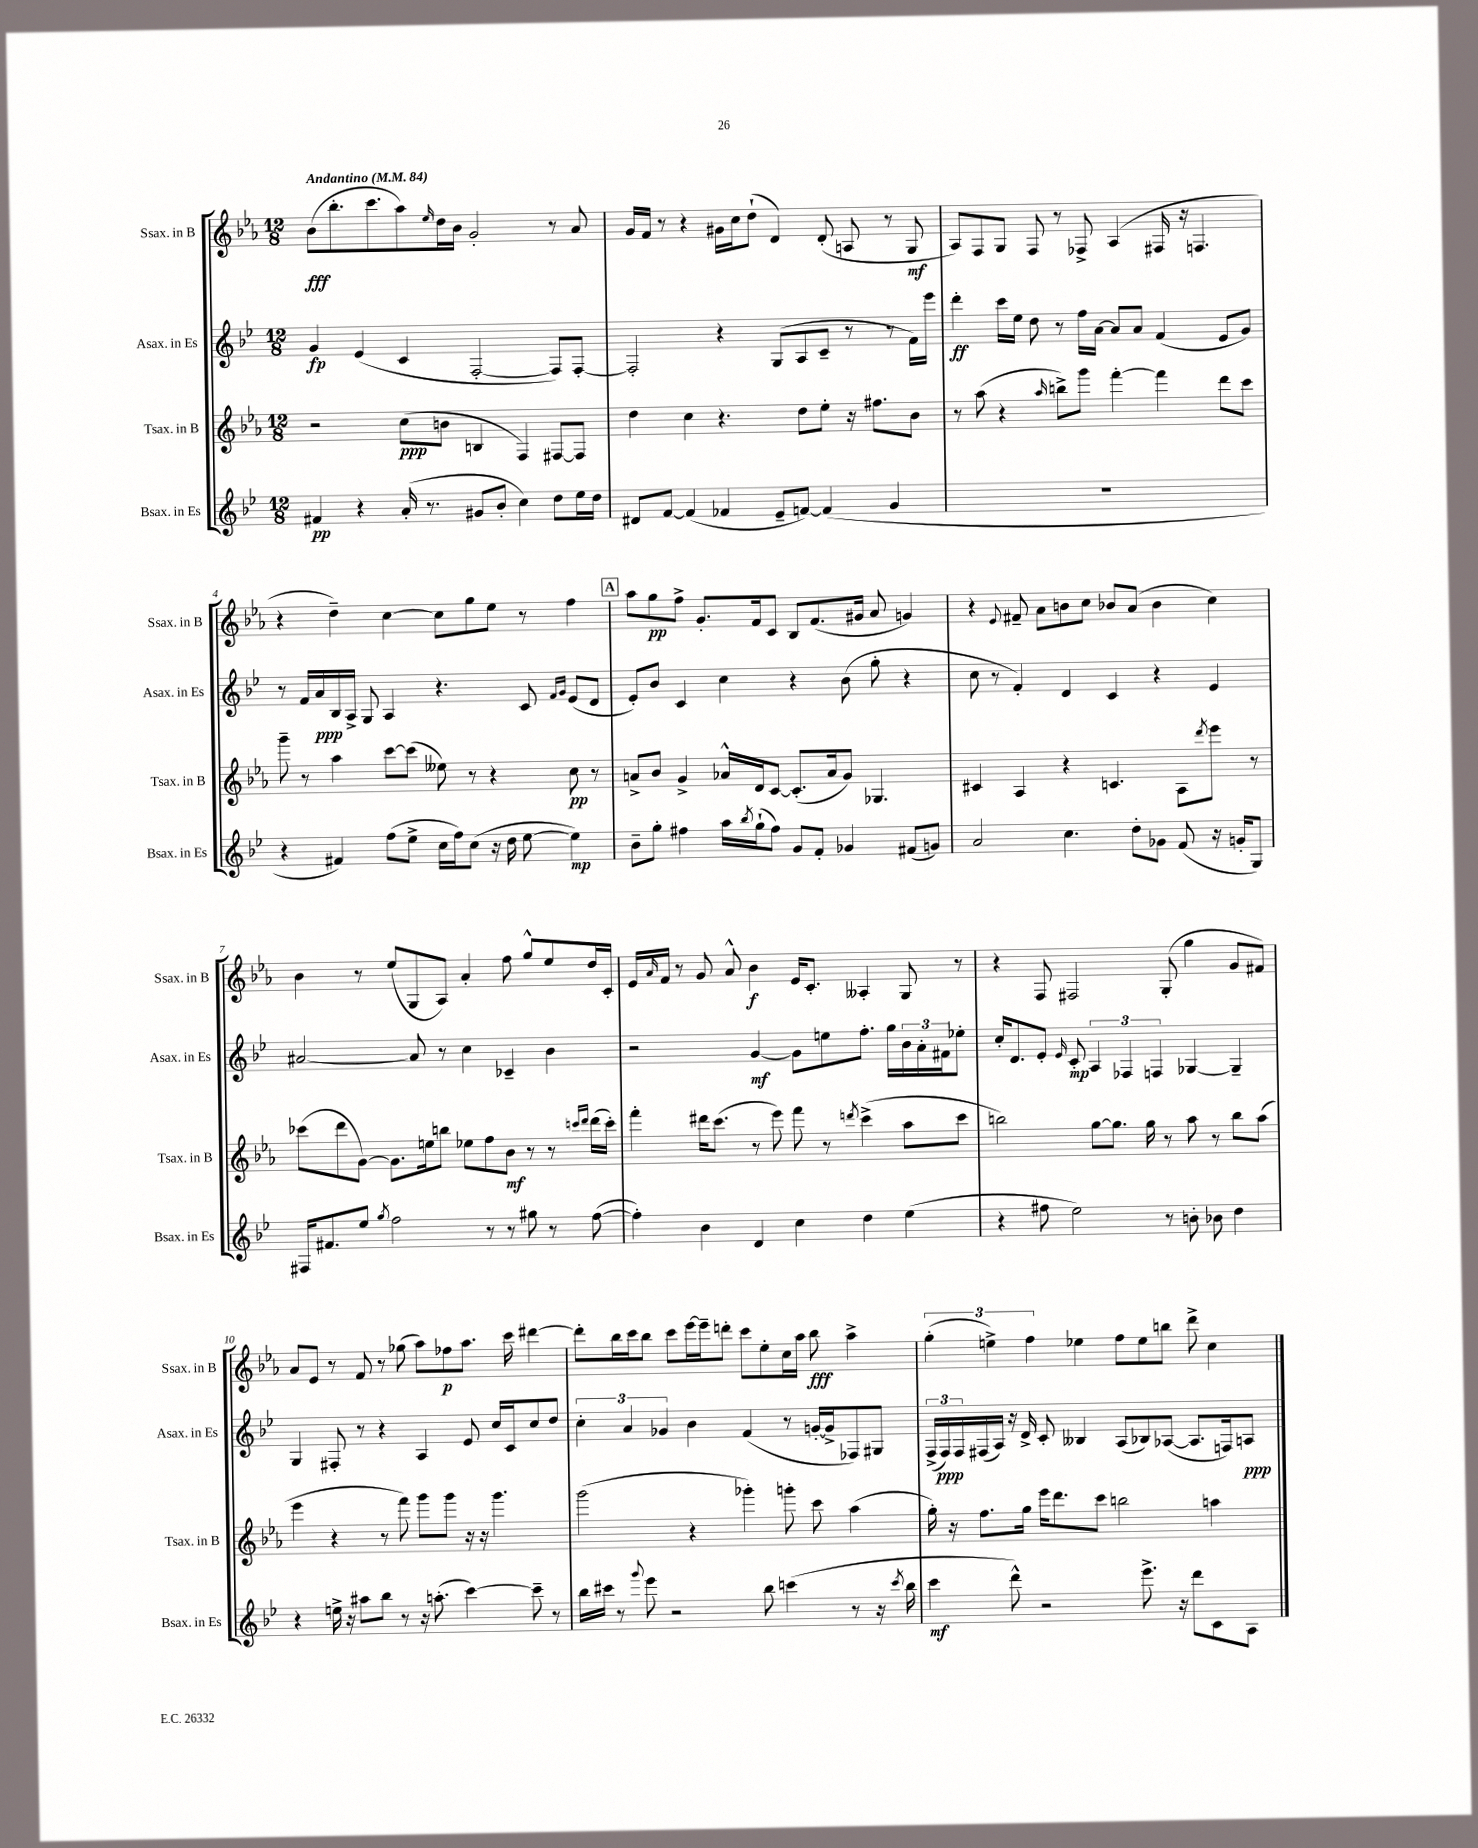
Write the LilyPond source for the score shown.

<<
\new StaffGroup <<
\new Staff = "s0" \with { instrumentName = "Ssax. in B" shortInstrumentName = "Ssax. in B" } {
    \clef treble \key ees \major \numericTimeSignature \time 12/8 \tempo "Andantino" 4 = 84
    bes'8\fff( bes''8.-. c'''8. aes''8) \grace { ees''16 } d''16 bes'16 g'2-. r8 aes'8 |
    g'16 f'16 r8 r4 gis'16 c''16 d''8-!( d'4) d'8-.( a8 r8 g8\mf |
    aes8) f8 g8 f8 r8 fes8-> aes4( fis16 r16 f4. |
    r4 d''4--) c''4~ c''8 g''8 ees''8 r8 f''4 |
    \mark \markup { \box "A" } aes''8 g''8\pp f''8-> g'8.-. f'16 c'8 bes8 f'8.( gis'16 aes'8 g'4) |
    r4 \appoggiatura { ees'8 } fis'8-- aes'8 b'8 c''8 bes'8 aes'8( bes'4 c''4) |
    bes'4 r8 ees''8( g8 aes8) aes'4-. f''8 g''8-^ ees''8 d''16 c'16-. |
    ees'16 \grace { aes'16 } f'16 r8 g'8 aes'8-^ bes'4\f ees'16 c'8.-. aeses4-. g8 r8 |
    r4 f8 fis2 g8-.( g''4 g'8 fis'8) |
    aes'8 ees'8 r8 f'8 r8 ges''8( aes''8) fes''8\p aes''8. c'''16 dis'''4~ |
    dis'''8-. bes''16 c'''16 bes''8 c'''8 ees'''16~ ees'''16-- d'''8-. c'''8 ees''8-. c''16 aes''16 bes''8\fff aes''4-> |
    \tuplet 3/2 { g''4-.( e''4->) f''4 } ees''4 f''8 ees''8 b''8 d'''8-> c''4 \bar "|." |
}
\new Staff = "s1" \with { instrumentName = "Asax. in Es" shortInstrumentName = "Asax. in Es" } {
    \clef treble \key bes \major \numericTimeSignature \time 12/8
    g'4\fp ees'4( c'4 f2~-. f8) f8~-. |
    f2-. r4 g8( a8 c'8-- r8 r8 f'16) ees'''16 |
    d'''4-.\ff c'''16 ees''16 d''8 r8 f''16 a'16~ a'8 a'8 f'4( ees'8 g'8) |
    r8 f'16 a'16\ppp bes16 a16-> g8 a4 r4. c'8 \grace { f'16 g'16 } ees'8( d'8 |
    \mark \markup { \box "A" } ees'8-.) bes'8 c'4 c''4 r4 bes'8( g''8-. r4 |
    c''8 r8 f'4-.) d'4 c'4 r4 ees'4 |
    ais'2~ ais'8 r8 c''4 ces'4-- bes'4 |
    r2 g'4~\mf g'8 e''8 f''8.-. g''16 \tuplet 3/2 { bes'16 a'16-. fis'16 } ees''8-. |
    c''16-. d'8. ees'8-. \grace { ees'16 } c'8-.\mp \tuplet 3/2 { a4 fes4 f4 } ges4~ ges4-- |
    g4 fis8-. r8 r4 a4 ees'8 c''16 c'16 c''8 d''8 |
    \tuplet 3/2 { c''4-. a'4 ges'4 } bes'4 f'4( r8 g'16~-. g'16-> fes8) gis8 |
    \tuplet 3/2 { f16->( f16\ppp) f16 } fis16( a16) r16 d'16-> c'8-. beses4 a8( bes8) aes8~( aes8. f16) a8\ppp \bar "|." |
}
\new Staff = "s2" \with { instrumentName = "Tsax. in B" shortInstrumentName = "Tsax. in B" } {
    \clef treble \key ees \major \numericTimeSignature \time 12/8
    r2 c''8\ppp( b'8 b4 f4) fis8~ fis8 |
    d''4 c''4 r4. d''8 ees''8-. r16 fis''8. bes'8 |
    r8 aes''8( r4 \grace { aes''16 } b''8->) g'''8 f'''4~-. f'''4 d'''8 c'''8 |
    g'''8-- r8 aes''4 c'''8~ c'''8( eeses''8) r8 r4 c''8\pp r8 |
    \mark \markup { \box "A" } a'8-> bes'8 g'4-> aes'16-^ d'16 c'8~ c'8.-.( aes'16 g'8) ges4. |
    cis'4 aes4 r4 c'4. aes8 \acciaccatura { d'''8 } ees'''8 r8 |
    ces'''8( d'''8 g'8~) g'8. e''16 b''8 ees''8 f''8 bes'8\mf r8 r8 \grace { c'''16 d'''16 } d'''16( c'''16-.) |
    f'''4-. dis'''16 c'''8.( r8 ees'''8) f'''8 r8 \acciaccatura { d'''8 } c'''4->( aes''8 c'''8 |
    b''2) g''8~ g''8. g''16 r8 aes''8 r8 b''8 aes''8( |
    ees'''4 r4 r8 f'''8) g'''8 g'''8 r16 r16 g'''4. |
    g'''2( r4 ges'''4-.) g'''8-. c'''8 aes''4( |
    g''16-.) r16 f''8. g''16 ees'''16 d'''8. c'''8 b''2 a''4 \bar "|." |
}
\new Staff = "s3" \with { instrumentName = "Bsax. in Es" shortInstrumentName = "Bsax. in Es" } {
    \clef treble \key bes \major \numericTimeSignature \time 12/8
    fis'4\pp r4 a'16-.( r8. gis'8 bes'8-. c''4) d''8 ees''16 d''16 |
    dis'8 f'8~ f'4( fes'4 ees'8-- f'8~) f'4( g'4 |
    R1. |
    r4 fis'4) f''8( ees''8-> c''16 f''16) c''8( r16 d''16 ees''8~ ees''4\mp) |
    \mark \markup { \box "A" } bes'8-- g''8-. fis''4 a''16 \acciaccatura { bes''8 } g''16-!( fis''8) g'8 f'8-. ges'4 fis'8( g'8) |
    a'2 c''4. d''8-. ges'8 f'8( r16 g'16-. g8) |
    fis16 fis'8. ees''8 \acciaccatura { g''8 } f''2 r8 r8 gis''8 r8 f''8~( |
    f''4-.) bes'4 d'4 c''4 d''4 ees''4( |
    r4 fis''8 ees''2) r8 b'8-. bes'8 d''4 |
    r4 e''16-> r16 ais''8 bes''8 r8 r16 a''8.-.( c'''4~) c'''8-- r8 |
    bes''16 cis'''16 r8 \appoggiatura { g'''8 } ees'''8 r2 bes''8 c'''4( r8 r16 \acciaccatura { c'''8 } bes''16 |
    c'''4\mf d'''8-^) r2 ees'''8.-> r16 d'''8 c'8 a8 \bar "|." |
}
>>
>>
